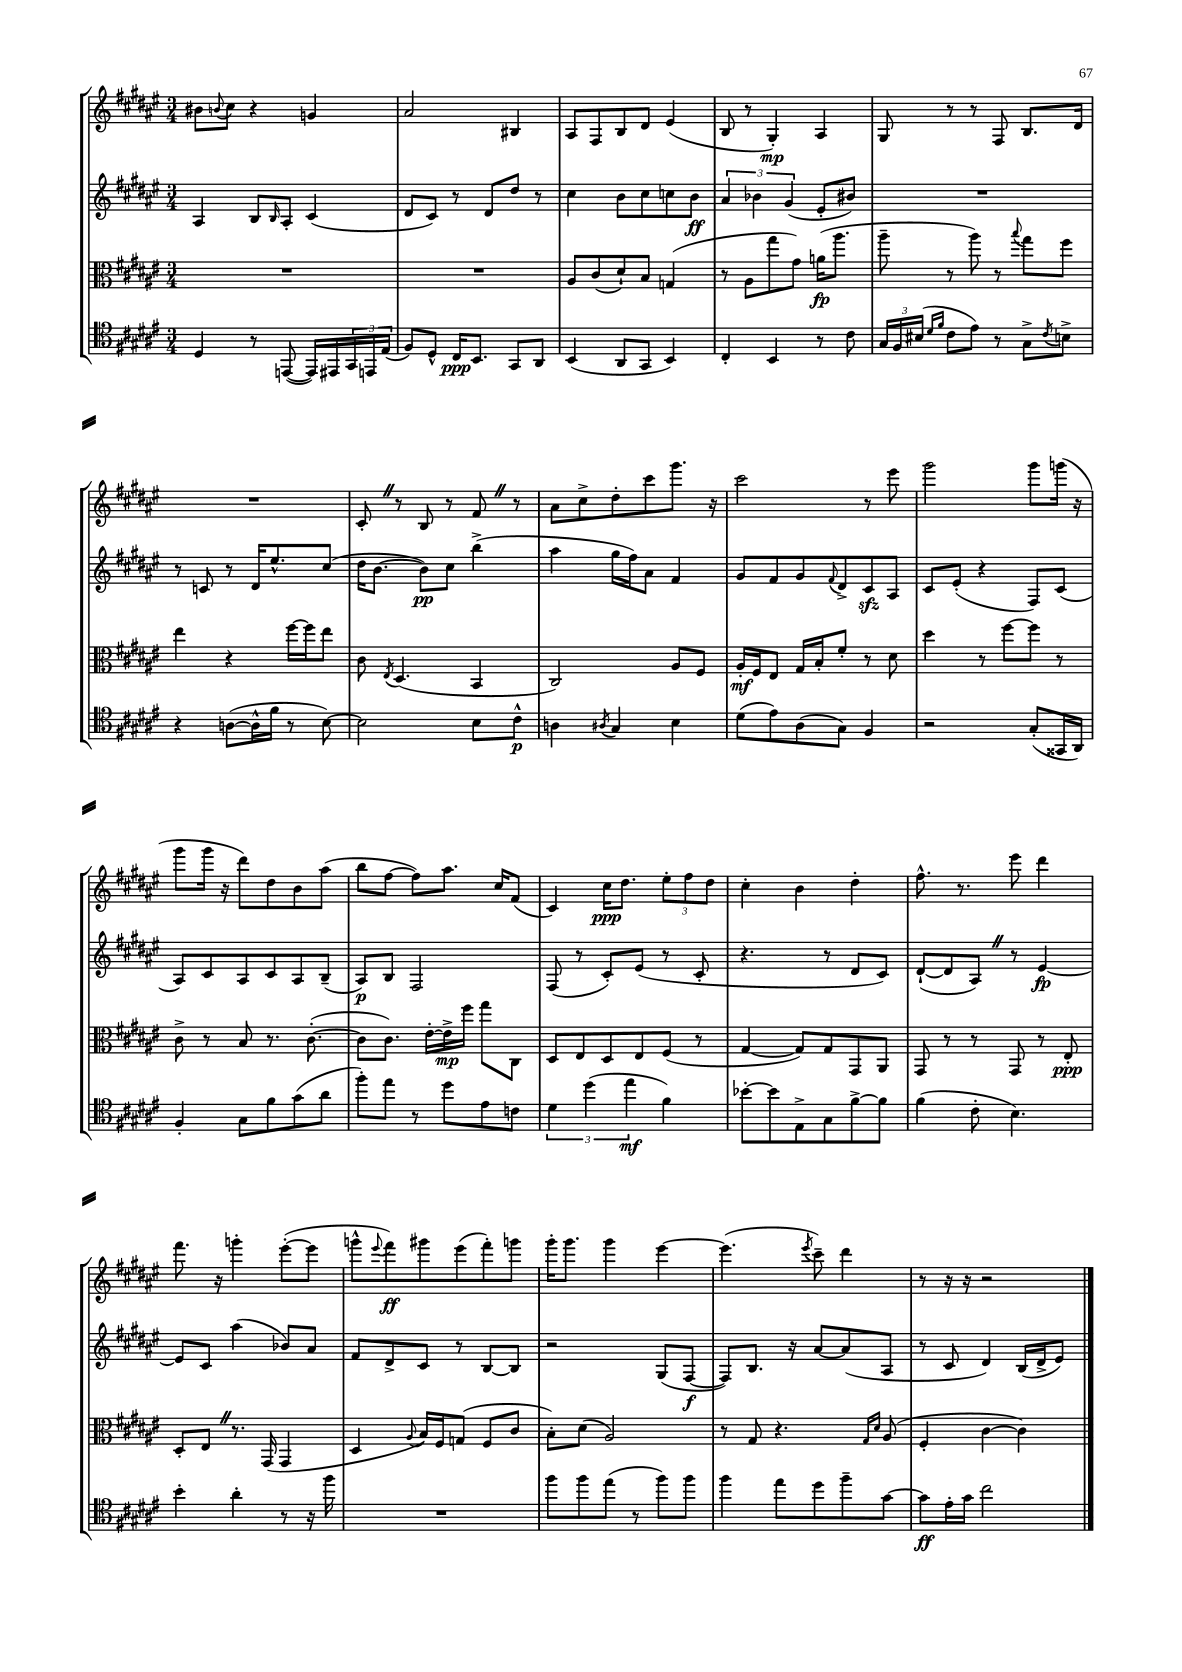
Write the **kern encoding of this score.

**kern	**dynam	**kern	**dynam	**kern	**dynam	**kern	**dynam
*part4	*part4	*part3	*part3	*part2	*part2	*part1	*part1
*staff4	*staff4	*staff3	*staff3	*staff2	*staff2	*staff1	*staff1
*clefC4	*	*clefC3	*	*clefG2	*	*clefG2	*
*k[f#c#g#d#a#e#]	*	*k[f#c#g#d#a#e#]	*	*k[f#c#g#d#a#e#]	*	*k[f#c#g#d#a#e#]	*
*M3/4	*	*M3/4	*	*M3/4	*	*M3/4	*
=131	=131	=131	=131	=131	=131	=131	=131
4D#/	.	2.r	.	4A#/	.	8b#X\L	.
.	.	.	.	.	.	8qqbn/	.
.	.	.	.	.	.	8cc#\J	.
8r	.	.	.	8B/L	.	4r	.
.	.	.	.	16qqB/	.	.	.
([8EEn/	.	.	.	8A#'/J	.	.	.
16EE/LL])	.	.	.	(4c#/	.	4gn/	.
16EE#X/	.	.	.	.	.	.	.
24GG#/	.	.	.	.	.	.	.
24EEn/	.	.	.	.	.	.	.
(24E#/JJ	.	.	.	.	.	.	.
=132	=132	=132	=132	=132	=132	=132	=132
8F#/L)	.	2.r	.	8d#/L	.	2a#/	.
8D#^^/J	.	.	.	8c#/J)	.	.	.
16C#/KL	ppp	.	.	8r	.	.	.
8.BB/J	.	.	.	.	.	.	.
.	.	.	.	8d#/L	.	.	.
8GG#/L	.	.	.	8dd#/J	.	4B#X/	.
8AA#/J	.	.	.	8r	.	.	.
=133	=133	=133	=133	=133	=133	=133	=133
(4BB/	.	8A#/L	.	4cc#\	.	8A#/L	.
.	.	(8c#/	.	.	.	8F#/	.
8AA#/L	.	8d#`/)	.	8b\L	.	8B/	.
8GG#/J	.	8B/J	.	8cc#\	.	8d#/J	.
4BB/)	.	(4Gn/	.	8ccn\	.	(4e#/	.
.	.	.	.	8b\J	ff	.	.
=134	=134	=134	=134	=134	=134	=134	=134
4C#'/	.	8r	.	6a#/	.	8B/	.
.	.	8A#\L	.	.	.	8r	.
.	.	.	.	6b-X\	.	.	.
4BB/	.	8gg#\	.	.	.	4G#'/)	mp
.	.	.	.	(6g#/	.	.	.
.	.	8g#\J)	.	.	.	.	.
8r	.	(16an\KL	fp	8e#'/L	.	4A#/	.
.	.	8.aa#\J	.	.	.	.	.
8c#\	.	.	.	8b#X/J)	.	.	.
=135	=135	=135	=135	=135	=135	=135	=135
24G#/LL	.	8aa#~\	.	2.r	.	8G#/	.
24F#/	.	.	.	.	.	.	.
(24B#X/JJ	.	.	.	.	.	.	.
16qqd#/LL	.	.	.	.	.	.	.
16qqf#/JJ	.	.	.	.	.	.	.
8c#\L	.	8r	.	.	.	8r	.
8e#\J)	.	8aa#\)	.	.	.	8r	.
8r	.	8r	.	.	.	8F#/	.
.	.	8qqbb/	.	.	.	.	.
8G#^\L	.	8gg#\L	.	.	.	8.B/L	.
8qc#/	.	.	.	.	.	.	.
8Bn^\J	.	8ff#\J	.	.	.	.	.
.	.	.	.	.	.	16d#/Jk	.
!!LO:LB:g=z
=136	=136	=136	=136	=136	=136	=136	=136
4r	.	4ee#\	.	8r	.	2.r	.
.	.	.	.	8cn/	.	.	.
([8An\L	.	4r	.	8r	.	.	.
16A^^\L]	.	.	.	16d#/KL	.	.	.
16f#\JJ	.	.	.	8.ee#^^/	.	.	.
8r	.	[16ff#\LL	.	.	.	.	.
.	.	16ff#\J]	.	.	.	.	.
[8B\)	.	8ee#\J	.	(8cc#/J	.	.	.
=137	=137	=137	=137	=137	=137	=137	=137
2B\]	.	8c#\	.	16dd#\KL	.	8c#'Z/	.
.	.	.	.	[8.b\J	.	.	.
.	.	8qE#/	.	.	.	.	.
.	.	(4.D#/	.	.	.	8r	.
.	.	.	.	8b\L])	pp	8B/	.
.	.	.	.	8cc#\J	.	8r	.
8B\L	.	4BB/	.	(4bb^\	.	8f#Z/	.
8c#^^\J	p	.	.	.	.	8r	.
=138	=138	=138	=138	=138	=138	=138	=138
4An\	.	2C#/)	.	4aa#\	.	8a#\L	.
.	.	.	.	.	.	8cc#^\	.
8qA#X/	.	.	.	.	.	.	.
4G#/	.	.	.	16gg#\LL	.	8dd#'\	.
.	.	.	.	16ff#\J)	.	.	.
.	.	.	.	8a#\J	.	8ccc#\	.
4B\	.	8A#/L	.	4f#/	.	8.ggg#\J	.
.	.	8F#/J	.	.	.	.	.
.	.	.	.	.	.	16r	.
=139	=139	=139	=139	=139	=139	=139	=139
(8d#\L	.	16A#'/LL	mf	8g#/L	.	2ccc#\	.
.	.	16F#/J	.	.	.	.	.
8e#\)	.	8E#/J	.	8f#/	.	.	.
(8A#\	.	16G#/LL	.	8g#/	.	.	.
.	.	16B'/J	.	.	.	.	.
.	.	.	.	8qqf#/	.	.	.
8G#\J)	.	8f#'/J	.	8d#^/	.	.	.
4F#/	.	8r	.	8c#zz/	.	8r	.
.	.	8d#\	.	8A#/J	.	8eee#\	.
=140	=140	=140	=140	=140	=140	=140	=140
2r	.	4dd#\	.	8c#/L	.	2ggg#\	.
.	.	.	.	(8e#'/J	.	.	.
.	.	8r	.	4r	.	.	.
.	.	[8ff#\L	.	.	.	.	.
(8G#'/L	.	8ff#\J]	.	8F#/L)	.	8ggg#\L	.
16GG##X/L	.	8r	.	(8c#/J	.	(16gggn\Jk	.
16AA#/JJ)	.	.	.	.	.	16r	.
!!LO:LB:g=z
=141	=141	=141	=141	=141	=141	=141	=141
4F#'/	.	8c#^\	.	8A#/L)	.	8ggg#\L	.
.	.	8r	.	8c#/	.	16ggg#\Jk	.
.	.	.	.	.	.	16r	.
8G#\L	.	8B/	.	8A#/	.	8ddd#\L)	.
8f#\	.	8.r	.	8c#/	.	8dd#\	.
(8g#\	.	.	.	8A#/	.	8b\	.
.	.	([8.c#'\	.	.	.	.	.
8a#\J	.	.	.	(8B~/J	.	(8aa#\J	.
=142	=142	=142	=142	=142	=142	=142	=142
8ff#'\L)	.	8c#\L]	.	8A#/L)	p	8bb\L	.
8ee#\J	.	8.c#\J)	.	8B/J	.	[8ff#\J	.
8r	.	.	.	2F#/	.	8ff#\L])	.
.	.	[16e#'\LL	.	.	.	.	.
8dd#\L	.	16e#^\]	mp	.	.	8.aa#\J	.
.	.	16ff#\JJ	.	.	.	.	.
8e#\	.	8gg#\L	.	.	.	.	.
.	.	.	.	.	.	16cc#/KL	.
8cn\J	.	8C#\J	.	.	.	(8f#/J	.
=143	=143	=143	=143	=143	=143	=143	=143
6d#\	.	8D#/L	.	(8F#/	.	4c#/)	.
.	.	8E#/	.	8r	.	.	.
(6dd#\	.	.	.	.	.	.	.
.	.	8D#/	.	8c#'/L)	.	16cc#\KL	ppp
.	.	.	.	.	.	8.dd#\J	.
6ee#\	mf	.	.	.	.	.	.
.	.	8E#/	.	(8e#/J	.	.	.
4f#\)	.	(8F#/J	.	8r	.	12ee#'\L	.
.	.	.	.	.	.	12ff#\	.
.	.	8r	.	8c#'/	.	.	.
.	.	.	.	.	.	12dd#\J	.
=144	=144	=144	=144	=144	=144	=144	=144
[8b-X'\L	.	[4G#/	.	4.r	.	4cc#'\	.
8b-\]	.	.	.	.	.	.	.
8E#^\	.	8G#/L])	.	.	.	4b\	.
8G#\	.	8G#/	.	8r	.	.	.
[8f#^\	.	8GG#/	.	8d#/L	.	4dd#'\	.
8f#\J]	.	8AA#/J	.	8c#/J)	.	.	.
=145	=145	=145	=145	=145	=145	=145	=145
(4f#\	.	8GG#/	.	([8d#`/L	.	8.ff#^^\	.
.	.	8r	.	8d#/]	.	.	.
.	.	.	.	.	.	8.r	.
8c#'\	.	8r	.	8A#Z/J)	.	.	.
4.B\)	.	8GG#/	.	8r	.	8eee#\	.
.	.	8r	.	[4e#/	fp	4ddd#\	.
.	.	8E#'/	ppp	.	.	.	.
!!LO:LB:g=z
=146	=146	=146	=146	=146	=146	=146	=146
4b'\	.	8D#'/L	.	8e#/L]	.	8.fff#\	.
.	.	8E#Z/J	.	8c#/J	.	.	.
.	.	.	.	.	.	16r	.
4a#'\	.	8.r	.	(4aa#\	.	4gggn'\	.
.	.	(16GG#/	.	.	.	.	.
8r	.	4GG#/	.	8b-X/L)	.	([8eee#'\L	.
16r	.	.	.	8a#/J	.	8eee#\J]	.
16ff#\	.	.	.	.	.	.	.
=147	=147	=147	=147	=147	=147	=147	=147
2.r	.	4D#/	.	8f#/L	.	8gggn^^\L	.
.	.	.	.	.	.	8qqeee#/	.
.	.	.	.	8d#^/	.	8fff#\)	ff
.	.	8qqA#/	.	.	.	.	.
.	.	16B/LL)	.	8c#/J	.	8ggg#X\	.
.	.	16F#/J	.	.	.	.	.
.	.	(8Gn/J	.	8r	.	(8eee#\	.
.	.	8F#/L	.	[8B/L	.	8fff#'\)	.
.	.	8c#/J	.	8B/J]	.	8gggn\J	.
=148	=148	=148	=148	=148	=148	=148	=148
8ff#\L	.	8B'\L)	.	2r	.	16ggg#'\KL	.
.	.	.	.	.	.	8.ggg#\J	.
8ff#\	.	(8d#\J	.	.	.	.	.
(8ee#\J	.	2A#/)	.	.	.	4ggg#\	.
8r	.	.	.	.	.	.	.
8ff#\L)	.	.	.	(8G#/L	.	[4eee#\	.
8ff#\J	.	.	.	[8F#/J	f	.	.
=149	=149	=149	=149	=149	=149	=149	=149
4ff#\	.	8r	.	8F#/L])	.	(4.eee#\]	.
.	.	8G#/	.	8.B/J	.	.	.
8ee#\L	.	4.r	.	.	.	.	.
.	.	.	.	16r	.	.	.
.	.	.	.	.	.	8qeee#/	.
8dd#\	.	.	.	[8a#/L	.	8ccc#~\)	.
8ff#~\	.	.	.	(8a#/]	.	4ddd#\	.
.	.	16qqG#/LL	.	.	.	.	.
.	.	16qqd#/JJ	.	.	.	.	.
[8g#\J	.	(8A#/	.	8A#/J	.	.	.
=150	=150	=150	=150	=150	=150	=150	=150
8g#\L]	ff	4F#'/	.	8r	.	8r	.
16e#'\L	.	.	.	8c#/	.	16r	.
16g#\JJ	.	.	.	.	.	16r	.
2cc#\	.	[4c#\	.	4d#/)	.	2r	.
.	.	4c#\])	.	(16B/LL	.	.	.
.	.	.	.	16d#^/J	.	.	.
.	.	.	.	8e#/J)	.	.	.
==	==	==	==	==	==	==	==
*-	*-	*-	*-	*-	*-	*-	*-
